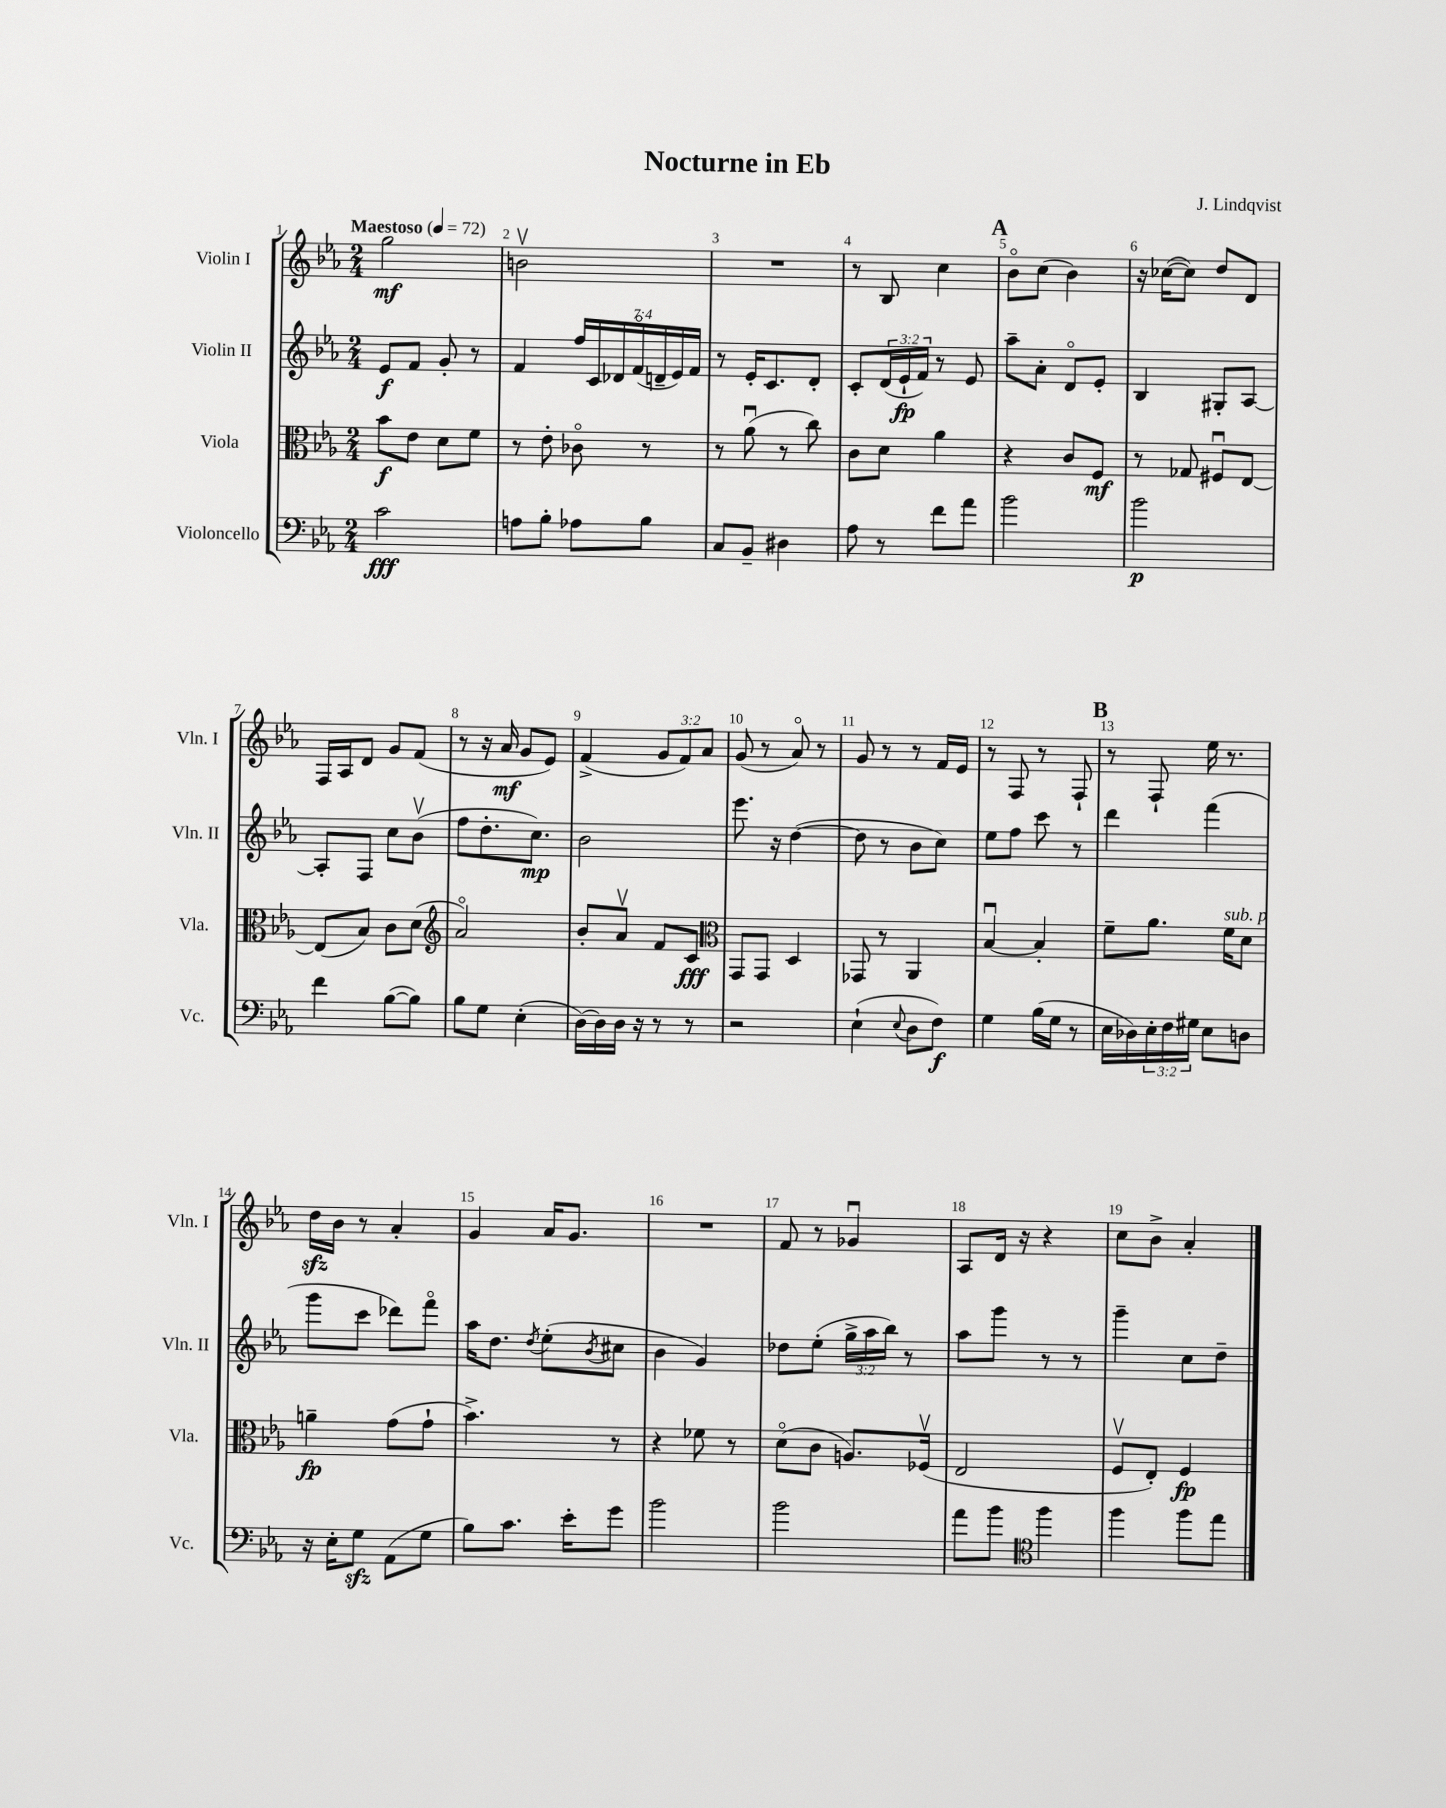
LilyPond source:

\header { title = "Nocturne in Eb" composer = "J. Lindqvist" }
<<
\new StaffGroup <<
\new Staff = "s0" \with { instrumentName = "Violin I" shortInstrumentName = "Vln. I" } {
    \clef treble \key ees \major \numericTimeSignature \time 2/4 \override Staff.TupletNumber.text = #tuplet-number::calc-fraction-text \tempo "Maestoso" 4 = 72
    g''2\mf |
    b'2\upbow |
    R2 |
    r8 bes8 c''4 |
    \mark \markup { \bold "A" } bes'8\flageolet c''8( bes'4) |
    r16 ces''16~( ces''8) d''8 d'8 |
    f16 aes16 d'8 g'8 f'8( |
    r8 r16 aes'16\mf g'8 ees'8) |
    f'4->( \tuplet 3/2 { g'8 f'8) aes'8 } |
    g'8( r8 aes'8\flageolet) r8 |
    g'8 r8 r8 f'16 ees'16 |
    r8 f8 r8 f8-! |
    \mark \markup { \bold "B" } r8 f8-! ees''16 r8. |
    d''16\sfz bes'16 r8 aes'4-. |
    g'4 aes'16 g'8. |
    R2 |
    f'8 r8 ges'4\downbow |
    aes8 d'16 r16 r4 |
    c''8 bes'8-> aes'4-. \bar "|." |
}
\new Staff = "s1" \with { instrumentName = "Violin II" shortInstrumentName = "Vln. II" } {
    \clef treble \key ees \major \numericTimeSignature \time 2/4 \override Staff.TupletNumber.text = #tuplet-number::calc-fraction-text
    ees'8\f f'8 g'8-. r8 |
    f'4 \tuplet 7/4 { f''16 c'16 des'16 f'16\flageolet( d'16-- ees'16) f'16 } |
    r8 ees'16-. c'8. d'8-. |
    c'8-. \tuplet 3/2 { d'16( ees'16-!\fp f'16) } r8 ees'8 |
    \mark \markup { \bold "A" } aes''8-- aes'8-. d'8\flageolet ees'8-. |
    bes4 gis8-. aes8~ |
    aes8-. f8 c''8 bes'8\upbow( |
    f''8 d''8.-. c''8.\mp) |
    bes'2 |
    ees'''8. r16 d''4~( |
    d''8 r8 bes'8 c''8) |
    ees''8 f''8 c'''8 r8 |
    \mark \markup { \bold "B" } d'''4 f'''4( |
    g'''8 c'''8 des'''8) f'''8\flageolet |
    aes''16 d''8. \acciaccatura { d''8 } ees''8-.( \acciaccatura { bes'8 } cis''8 |
    bes'4 g'4) |
    des''8 ees''8-.( \tuplet 3/2 { g''16-> aes''16 bes''16) } r8 |
    aes''8 g'''8 r8 r8 |
    g'''4-- c''8 d''8-- \bar "|." |
}
\new Staff = "s2" \with { instrumentName = "Viola" shortInstrumentName = "Vla." } {
    \clef alto \key ees \major \numericTimeSignature \time 2/4
    bes'8\f ees'8 d'8 f'8 |
    r8 ees'8-. ces'8\flageolet r8 |
    r8 aes'8\downbow( r8 c''8) |
    c'8 d'8 aes'4 |
    \mark \markup { \bold "A" } r4 c'8 f8\mf |
    r8 ges8 fis8\downbow ees8~ |
    ees8( bes8) c'8 d'8( |
    \clef treble aes'2\flageolet) |
    bes'8-. aes'8\upbow f'8 c'8\fff |
    \clef alto g,8 g,8 d4 |
    ges,8 r8 aes,4 |
    bes4~\downbow bes4-. |
    \mark \markup { \bold "B" } f'8-- aes'8. f'16^\markup { \italic "sub. p" } d'8 |
    a'4--\fp g'8( g'8-! |
    bes'4.->) r8 |
    r4 fes'8 r8 |
    d'8\flageolet( c'8 a8.) fes16\upbow( |
    ees2 |
    f8\upbow ees8-.) f4\fp \bar "|." |
}
\new Staff = "s3" \with { instrumentName = "Violoncello" shortInstrumentName = "Vc." } {
    \clef bass \key ees \major \numericTimeSignature \time 2/4 \override Staff.TupletNumber.text = #tuplet-number::calc-fraction-text
    c'2\fff |
    a8 bes8-. aes8 bes8 |
    c8 bes,8-- dis4 |
    aes8 r8 f'8 aes'8 |
    \mark \markup { \bold "A" } bes'2 |
    bes'2\p |
    f'4 bes8~( bes8) |
    bes8 g8 ees4-.( |
    d16~) d16 d16 r16 r8 r8 |
    r2 |
    ees4-!( \appoggiatura { ees8 } d8 f8\f) |
    g4 bes16( g16 r8 |
    \mark \markup { \bold "B" } ees16 des16) \tuplet 3/2 { ees16-. f16 gis16 } ees8 d8 |
    r16 ees16-. g8\sfz aes,8( g8 |
    bes8) c'8. ees'16-. g'8 |
    bes'2 |
    bes'2 |
    aes'8 bes'8 \clef tenor f''4 |
    f''4 f''8 ees''8 \bar "|." |
}
>>
>>
\layout { \context { \Score \override BarNumber.break-visibility = ##(#f #t #t) barNumberVisibility = #all-bar-numbers-visible } }
